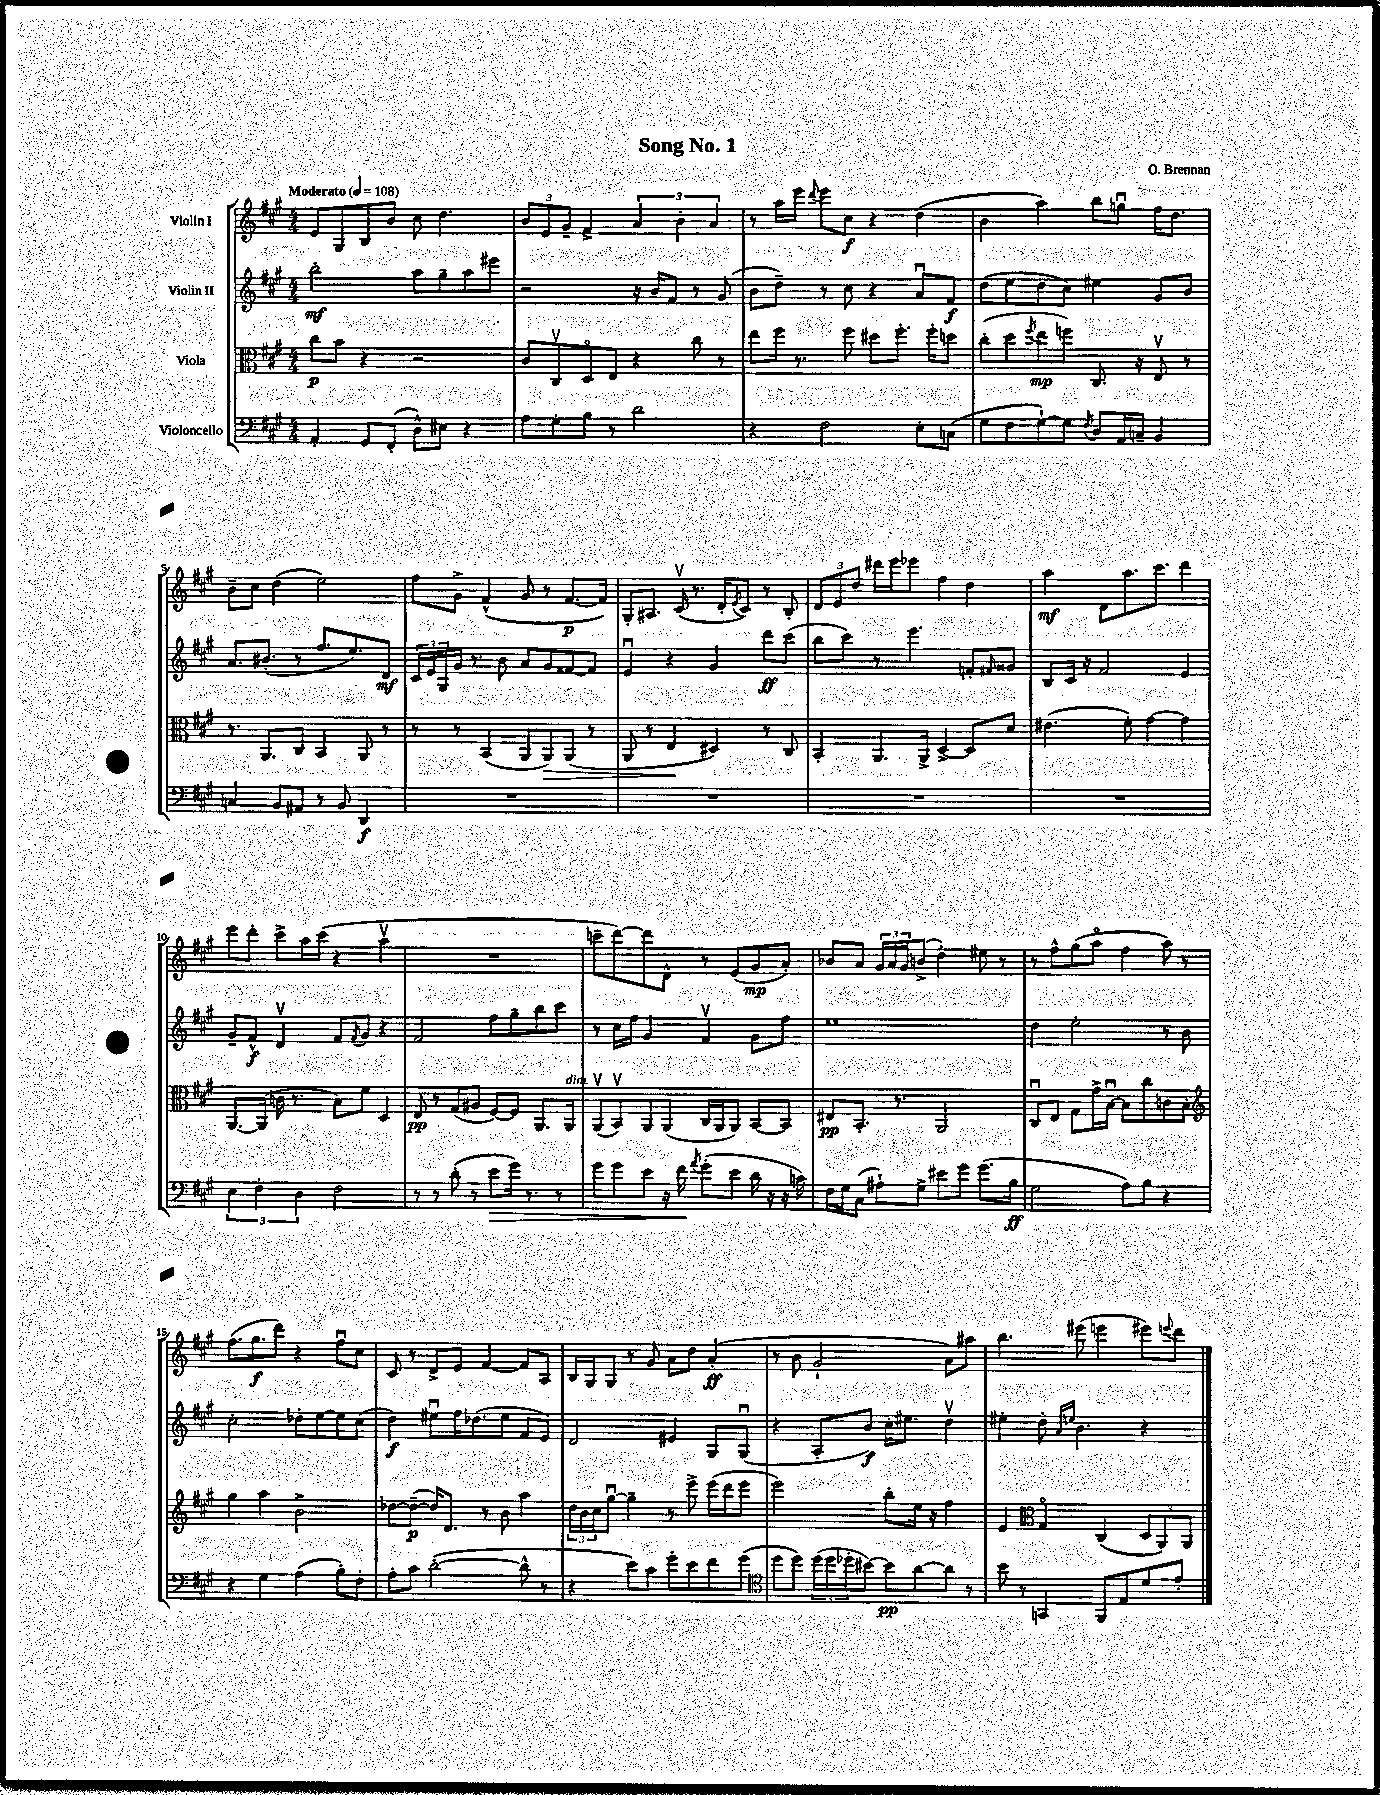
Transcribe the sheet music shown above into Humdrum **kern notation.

**kern	**kern	**kern	**kern
*staff4	*staff3	*staff2	*staff1
*clefF4	*clefC3	*clefG2	*clefG2
*k[f#c#g#]	*k[f#c#g#]	*k[f#c#g#]	*k[f#c#g#]
*M4/4	*M4/4	*M4/4	*M4/4
*MM108	*MM108	*MM108	*MM108
4AA'	8cc#	2bb'	8e
.	8b	.	8G#
8GG#	4r	.	8B
(8FF#'	.	.	8b
8D^^)	2r	8aa	8cc#
8E#	.	8gg#~	4.dd
4r	.	8aa	.
.	.	8eee#	.
=	=	=	=
8A	8c#	2r	12b
.	.	.	12e
8G#'	8C#v	.	.
.	.	.	12g#~
8B	8Do	.	4f#^
8r	8E	.	.
2d	4r	16r	6a
.	.	16b	.
.	.	8f#	.
.	.	.	6b'
.	8cc#	8r	.
.	.	.	6a
.	8r	(8g#	.
=	=	=	=
4r	8ee	8b	8r
.	16ff#	8dd~)	16aa
.	8.r	.	16eee
.	.	.	8qqddd
2F#	.	8r	8eee
.	8ff#	8cc#	8cc#
.	8dd#	4r	4r
.	8.ff#'	.	.
8E'	.	8au	(4dd
.	16ff#'	.	.
(8C	8dd	8f#	.
=	=	=	=
8G#	(8cc#'	(8dd	4b
8F#	8dd	8ee	.
.	8qff#	.	.
[8G#`)	8ee	8dd	4aa)
8G#]	8ff)	8cc#)	.
8qF#	.	.	.
8D	8.C#	4ee#	8bb
16AA	.	.	8ggu
16C~	16r	.	.
4BB	8Ev	8g#	16ff#
.	.	.	8.dd
.	8r	8b	.
=	=	=	=
4C	8.r	8.a	8b~
.	.	.	8cc#
.	8.AA	(8.b#'	.
8BB	.	.	(4dd
8AA#	8C#	8r	.
8r	4BB	8.ff#	2ee)
8BB	.	.	.
.	.	8.ee)	.
4DD	8AA	.	.
.	8r	8d	.
=	=	=	=
1r	8r	24c#	8ff#
.	.	24e	.
.	.	24G#	.
.	8r	16g#	8g#^
.	.	8.r	.
.	(4BB	.	(4f#^^
.	.	8b	.
.	8AA	8a	8g#
.	8AA)	8g#	8r
.	(8AA	[8f##	[8.f#
.	8r	8f##]	.
.	.	.	16f#])
=	=	=	=
1r	8AA	4eu	8G#'
.	8r	.	8.A#
.	4E	4r	.
.	.	.	(16c#v
.	.	.	8.r
.	4D#)	4g#	.
.	.	.	16d'
.	.	.	8qe
.	.	.	8c#)
.	8r	8ddd	8r
.	8C#	(8ccc#	8B'
=	=	=	=
1r	4BB'	8bb	12d
.	.	.	12e
.	.	8ccc#)	.
.	.	.	12dd
.	8.AA	8r	16ddd#
.	.	.	16eee
.	.	4.eee	8eee-
.	16AA^	.	.
.	[4D^	.	4ff#
.	8D]	8f'	4dd
.	.	16qqf#	.
.	8d	8g##	.
=	=	=	=
1r	(4.e#	8B	4aa
.	.	16c#	.
.	.	16r	.
.	.	2f#	8d
.	8f#')	.	8.aa
.	[4g#	.	.
.	.	.	8.ccc#
.	4g#]	4e	4ddd
=	=	=	=
6E	[8.AA	8g#~	8eee
.	.	8f#^^	8ddd'
6F#'	.	.	.
.	(16AA]	.	.
.	16c	4dv	8ccc#^
.	8.r	.	.
6D	.	.	.
.	.	.	16aa
.	.	.	(16ccc#
2F#	8B)	8f#	4r
.	.	8qf#	.
.	8f#	8g#	.
.	4D	4r	4aav
=	=	=	=
8r	8E	2f#	1r
8r	8r	.	.
(8d'	(8G#	.	.
8r	8A#	.	.
8e	[8F#)	8ff#	.
16g#)	8F#]	8gg#~	.
8.r	.	.	.
.	8.AA	8bb	.
8r	.	8ccc#	.
.	16AA	.	.
=	=	=	=
8g#	(8AAv	8r	8ccc~
8g#	8BBv)	16cc#	[8ddd)
.	.	16ff#	.
8e	8AA	4g#	8ddd]
16r	(8AA	.	8d^^
16f#	.	.	.
8qa	.	.	.
(8g#'	16C#	4f#v	8r
.	16AA	.	.
8e	8AA)	.	(8e
16d	[8BB	8g#	8g#
16r	.	.	.
16r	8BB]	8ff#	8a')
16c)	.	.	.
=	=	=	=
16F#	8E#	1ee	8b-
16G#	.	.	.
(8C#	8.BB'	.	8a
8A#`)	.	.	24g#
.	.	.	24a
.	8.r	.	.
.	.	.	24g#
8G#^	.	.	(8b^
8e#	2AA	.	4dd')
8g#	.	.	.
(8.g#	.	.	8ee#
.	.	.	8r
16B	.	.	.
=	=	=	=
2G#	8C#u	4dd	8r
.	8E	.	8ff#^^
.	8G#	2ee'	(8gg#
.	16g#^	.	8aao
.	[16Bu	.	.
8A)	8B]	.	4ff#
8B	8cc#	.	.
4r	8c	8r	8aa)
.	8B'	8b	8r
=	=	=	=
*	*clefG2	*	*
4r	4gg#	2cc#'	(8.ff#
.	.	.	8.gg#
4G#	4aa	.	.
.	.	.	8ddd)
(4A	2b^	8dd-'	4r
.	.	[8ee	.
8B')	.	8ee]	8ff#u
8F#'	.	(8cc#	8cc#
=	=	=	=
8A'	[8dd-	4dd)	8c#
8c#	(8dd-~_	.	8r
([2d'	16dd-])	8ee#u	8d^
.	8.d	.	.
.	.	16ff#	8e
.	.	(8.dd-	.
.	8r	.	[4f#
.	8b	8ee#	.
8d^^]	4aa	8f#	8f#]
8r	.	8e)	8A
=	=	=	=
4r	24dd	2d	16B
.	24b	.	.
.	.	.	16G#
.	24cc#	.	.
.	[8gg#u	.	8G#
8e)	4gg#~]	.	8r
8c#	.	.	8g#
8g#'	8r	4e#	8a
8e	8eee^	.	8dd
8f#	(16eee	8G#	(4a'
.	16ddd	.	.
(8g#	8eee	(8G#u	.
=	=	=	=
*clefC4	*	*	*
8dd	2eee)	4r	8r
8dd)	.	.	8b
(24dd	.	8A'	2g#`
24dd	.	.	.
24dd-'	.	.	.
[8b#)	.	8b)	.
8b#]	8bb'	16cc#'	.
.	.	8.ee#	.
[8a	16ee	.	.
.	16r	.	.
8a]	4ff#	4ddv	8a)
8r	.	.	8aa#
=	=	=	=
8b	4e	4ee#'	4.bb
8r	.	.	.
*	*clefC3	*	*
4GG	4G#o	8dd'	.
.	.	16qqa	.
.	.	16qqee	.
.	.	4.b	(8eee#
8FF#	(4C#	.	4eee
8E	.	.	.
8d	12D	4r	8eee#)
.	12AA)	.	.
.	.	.	8qqeee
8e'	.	.	8ddd
.	12AA	.	.
==	==	==	==
*-	*-	*-	*-
